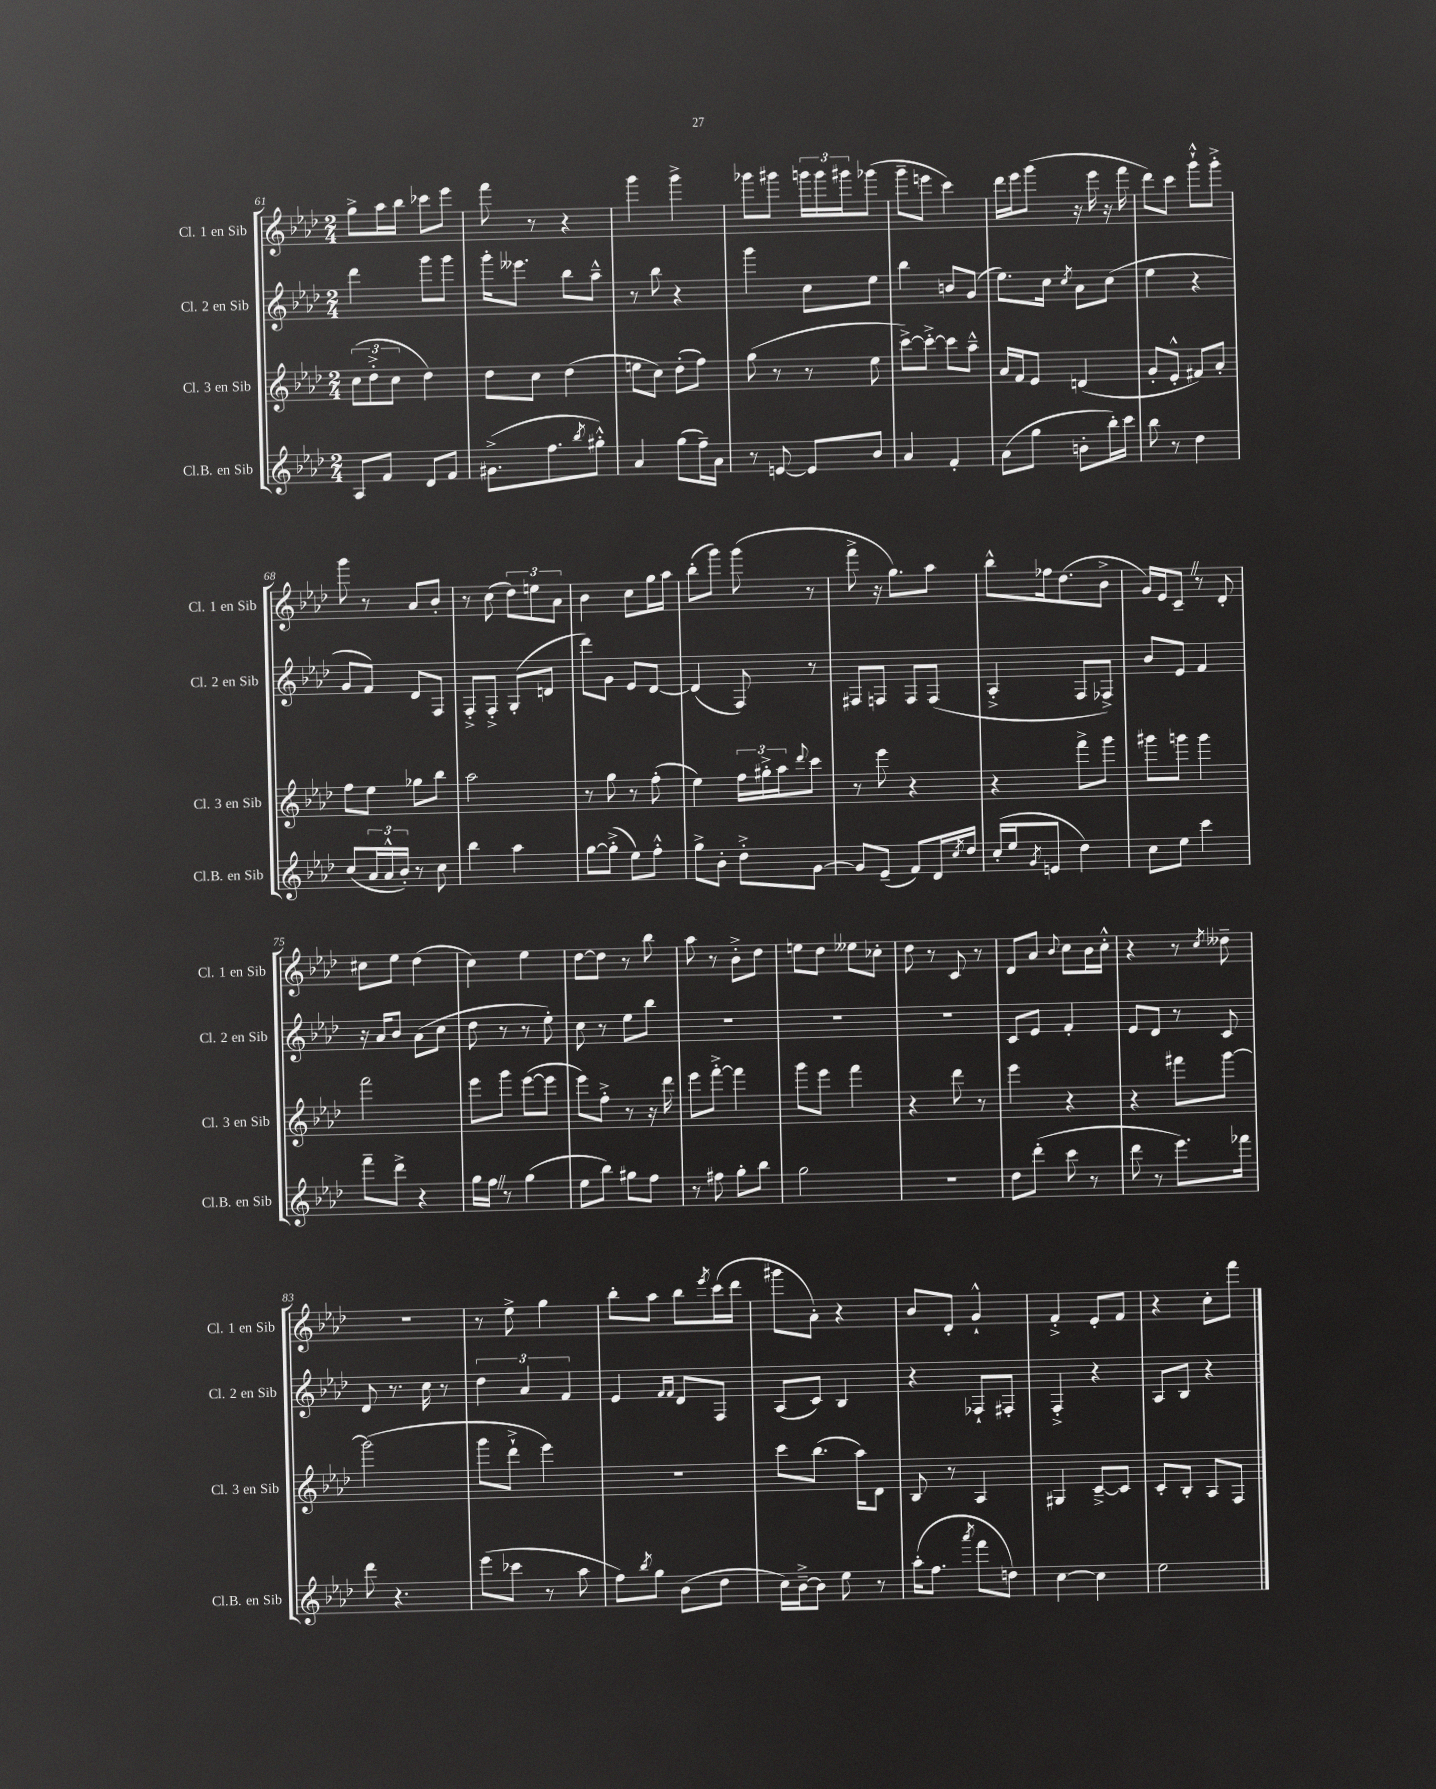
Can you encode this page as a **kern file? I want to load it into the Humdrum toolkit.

**kern	**kern	**kern	**kern
*staff4	*staff3	*staff2	*staff1
*clefG2	*clefG2	*clefG2	*clefG2
*k[b-e-a-d-]	*k[b-e-a-d-]	*k[b-e-a-d-]	*k[b-e-a-d-]
*M2/4	*M2/4	*M2/4	*M2/4
8A-	(12cc	4ddd-	8gg^
.	12dd-'^	.	.
8f	.	.	16aa-
.	12cc	.	.
.	.	.	16bb-
8d-	4dd-)	8ggg	8ccc-
8f	.	8ggg	8eee-
=	=	=	=
(8.g#^	8dd-	16ggg'	8fff
.	.	8.eee--	.
.	8cc	.	8r
8.ff	.	.	.
.	(4dd-	8bb-	4r
8qbb-	.	.	.
8gg#'^^)	.	8aa-~^^	.
=	=	=	=
4a-	8ee	8r	4ggg
.	8cc)	8bb-	.
(8gg	(8dd-'	4r	4ggg^
16ff~)	8ff)	.	.
16a-	.	.	.
=	=	=	=
8r	(8gg	4ggg	8ggg-
[8e	8r	.	8ggg#
8e]	8r	8cc	24ggg
.	.	.	24ggg
.	.	.	24ggg#
8b-	8ee-	8ee-	(8ggg-
=	=	=	=
4a-	[8ccc^)	4bb-	8ggg~
.	8ccc'^_	.	8eee
4f'	8ccc]	8b	4ccc)
.	8aa-~^^	(8g	.
=	=	=	=
(8a-	16a-	8.ee-)	16ddd-
.	16f	.	16eee-
8gg	8e-	.	(8ggg
.	.	16cc	.
.	.	8qcc	.
8b'	(4d	8a-	16r
.	.	.	16eee-
16bb-')	.	(8cc	16r
16ccc	.	.	16fff
=	=	=	=
8bb-	8g'	4ee-	8ddd-)
8r	8e-'^^	.	8ccc
4dd-	8f#)	4r	8ggg`^^
.	8a-'	.	8ggg'^
=	=	=	=
(8cc	8ff	8g	8ggg
24a-	8ee-	8f)	8r
24a-^^	.	.	.
24b-')	.	.	.
8r	8gg-	8d-	8a-
8cc	8bb-	8F	8b-'
=	=	=	=
4bb-	2aa-	8F'^	8r
.	.	8F'^	(8cc
4aa-	.	(8G'	12dd-)
.	.	.	12ee
.	.	8d	.
.	.	.	12a-
=	=	=	=
[8gg	8r	8ddd-)	4b-
(8gg'^]	8gg	8g	.
8ee-)	8r	8e-	8cc
8ff'^^	(8ff'	[8d-	16gg
.	.	.	16aa-
=	=	=	=
8gg^	4ee-)	(4d-]	(8bb-'
8b-'	.	.	8ggg)
8dd-'^	24ff	8F)	(8ggg
.	24gg#'^	.	.
.	24aa-	.	.
.	8qqddd-	.	.
[8g	8ccc	8r	8r
=	=	=	=
8g]	8r	8F#	8fff^
(8e-~	8eee-	8F	16r
.	.	.	8.gg)
8f)	4r	8F	.
16d-	.	(8F	8aa-
8qcc	.	.	.
16dd-	.	.	.
=	=	=	=
(16cc'	4r	4A-'^	8bb-^^
16ee-	.	.	.
8qg	.	.	.
8e	.	.	16ff-
.	.	.	(8.dd-
4dd-)	8fff^	8F	.
.	8ggg	8F-^)	8b-^
=	=	=	=
8cc	8ggg#	8b-	16g)
.	.	.	16e-
8ee-	8ggg	8e-	8c~
4ccc	4ggg	4f	8r
.	.	.	8d-'
=	=	=	=
8fff~	2fff	16r	8cc#
.	.	16a-	.
8ddd-^	.	8b-	8ee-
4r	.	(8a-	(4dd-
.	.	8cc	.
=	=	=	=
16gg	8eee-	8dd-	4cc)
16ff	.	.	.
8r	8ggg	8r	.
(4gg	([8eee-	8r	4ee-
.	8eee-]	8ee-')	.
=	=	=	=
8ee-	8eee-)	8cc	[8dd-
8bb-)	8ff'^	8r	8dd-]
8gg#	8r	8ee-	8r
8ff	16r	8bb-	8bb-
.	16ddd-	.	.
=	=	=	=
8r	8eee-	2r	8aa-
8ff#	[8fff'^	.	8r
8gg'	4fff]	.	8b-'^
8bb-	.	.	8dd-
=	=	=	=
2gg	8ggg	2r	8ee
.	8eee-	.	8dd-
.	4fff	.	8ee--
.	.	.	8cc-'
=	=	=	=
2r	4r	2r	8dd-
.	.	.	8r
.	8ddd-	.	8c
.	8r	.	8r
=	=	=	=
8dd-	4eee-	8c	8d-
(8ddd-'	.	8e-	8a-
.	.	.	8qqb-
8ccc	4r	4f'	8cc
8r	.	.	16b-
.	.	.	16cc'^^
=	=	=	=
8ddd-	4r	8e-	4r
8r	.	8d-	.
8.eee-)	8fff#	8r	8r
.	.	.	8qcc
.	[8ggg	8c	8dd--~
16fff-	.	.	.
=	=	=	=
8ddd-	(2ggg]	8d-	2r
4.r	.	8.r	.
.	.	16cc	.
.	.	8r	.
=	=	=	=
(8eee-	8ggg	6dd-	8r
8ccc-	8ddd-`^	.	8ee-^
.	.	6a-	.
8r	4eee-)	.	4gg
.	.	6f	.
8aa-	.	.	.
=	=	=	=
8ff)	2r	4e-	8bb-'
8qbb-	.	.	.
8gg	.	.	8aa-
.	.	16qqf	.
.	.	16qqf	.
(8b-	.	8d-	8bb-
.	.	.	8qeee-
8dd-	.	8F	(16ccc
.	.	.	16ddd-
=	=	=	=
16cc)	8ccc	(8A-	8ggg#
[16b-~^	.	.	.
8b-]	(8.bb-	8c)	8a-')
8ee-	.	4B-	4r
.	16aa-)	.	.
8r	8d-	.	.
=	=	=	=
(16aa-'	8B-	4r	8b-
8.ff	.	.	.
.	8r	.	8d-'
8qaaa-	.	.	.
8fff	4A-	8F-`	4g`^^
8dd)	.	8F#'	.
=	=	=	=
[4cc	4G#	4F'^	4f'^
4cc]	[8c~^	4r	8e-'
.	8c]	.	8f
=	=	=	=
2ee-	8c'	8A-	4r
.	8B-'	8B-	.
.	8A-	4r	8cc'
.	8F	.	8fff
==	==	==	==
*-	*-	*-	*-
